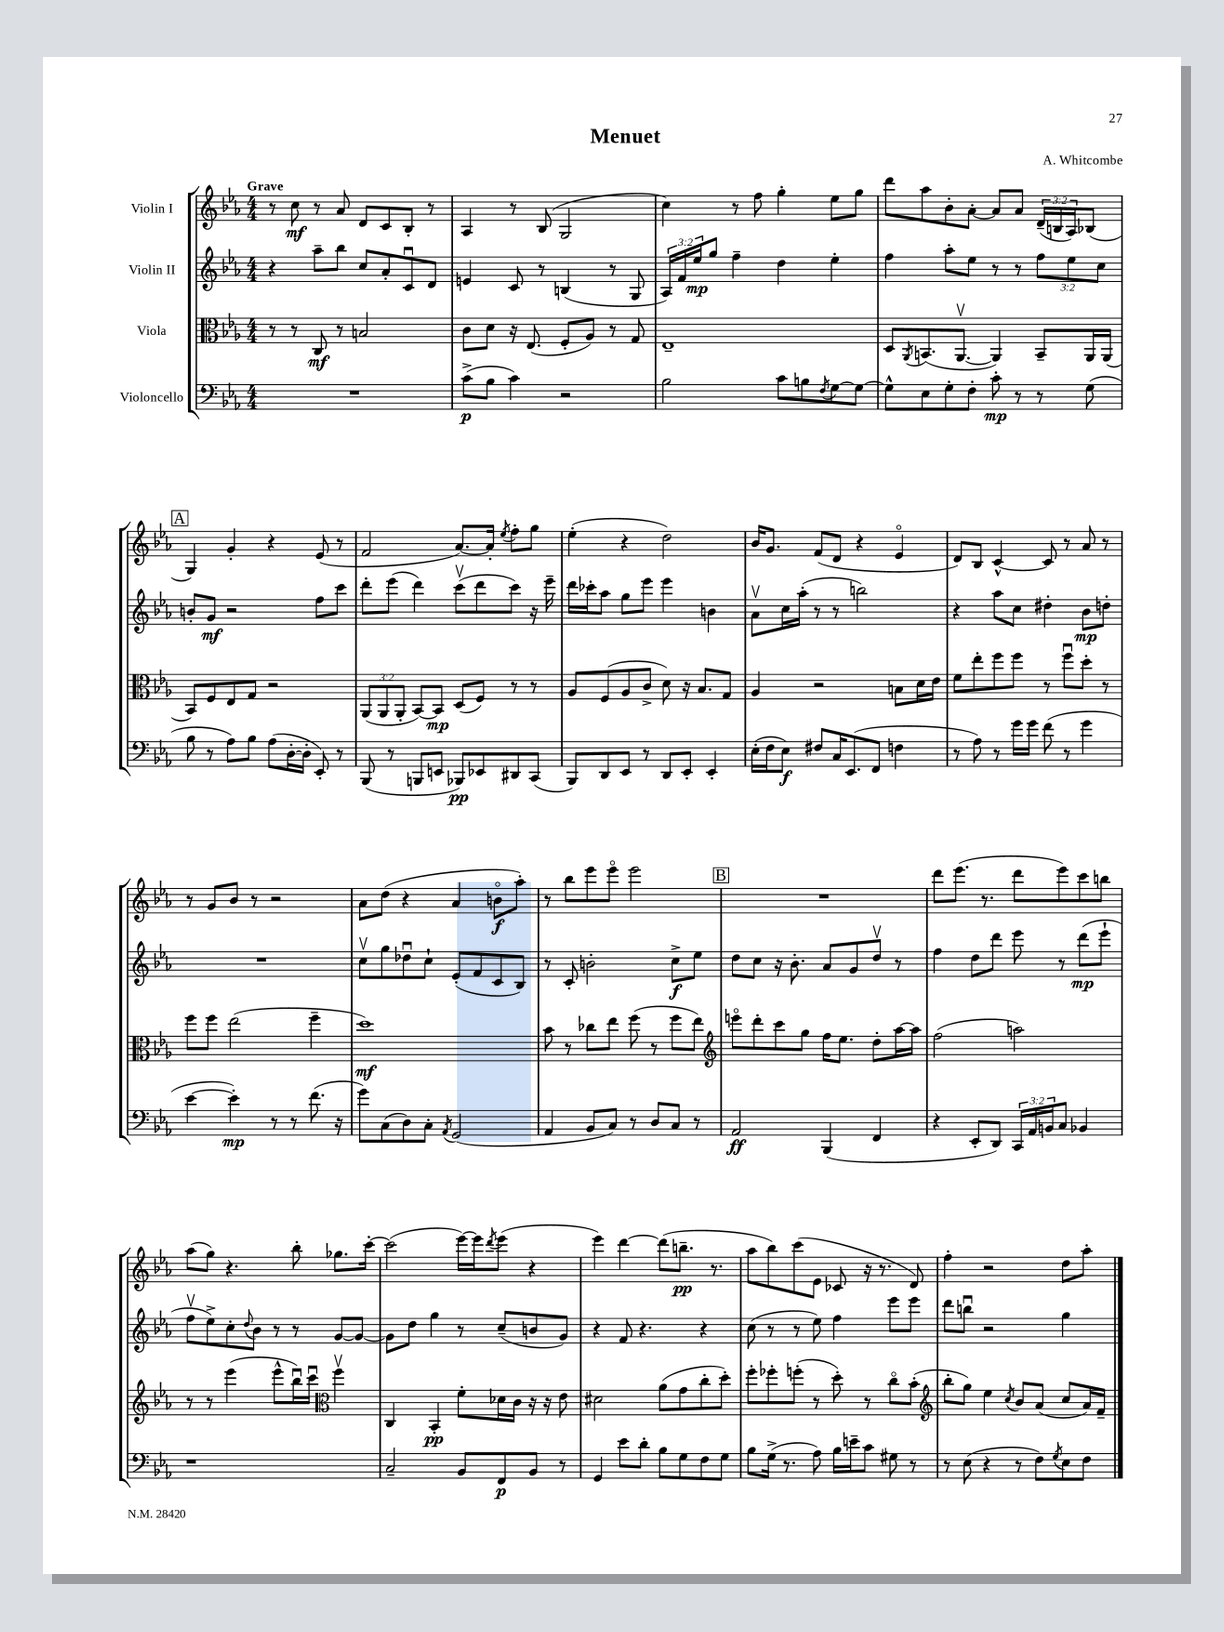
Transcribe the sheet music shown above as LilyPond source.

\header { title = "Menuet" composer = "A. Whitcombe" }
<<
\new StaffGroup <<
\new Staff = "s0" \with { instrumentName = "Violin I" } {
    \clef treble \key ees \major \numericTimeSignature \time 4/4 \override Staff.TupletNumber.text = #tuplet-number::calc-fraction-text \tempo "Grave"
    r8 c''8\mf r8 aes'8 d'8 c'8 bes8-. r8 |
    aes4 r8 bes8( g2 |
    c''4) r8 f''8 g''4-. ees''8 g''8 |
    d'''8 aes''8 bes'8-. aes'8~-. aes'8 aes'8 \tuplet 3/2 { d'16--( b16 aes16) } bes8( |
    \mark \markup { \box "A" } g4) g'4-. r4 ees'8( r8 |
    f'2 aes'8.~) aes'16-. \acciaccatura { ees''8 } f''8-. g''8 |
    ees''4-.( r4 d''2) |
    bes'16 g'8. f'8( d'8 r4 ees'4\flageolet |
    d'8) bes8 c'4~-^ c'8 r8 aes'8 r8 |
    r8 g'8 bes'8 r8 r2 |
    aes'8 d''8( r4 aes'4 b'8\flageolet\f aes''8-.) |
    r8 bes''8 ees'''8 ees'''8\flageolet ees'''2 |
    \mark \markup { \box "B" } R1 |
    d'''8 ees'''8.( r8. d'''8 ees'''8) c'''8 b''8 |
    aes''8( g''8) r4. bes''8-. ges''8. c'''16~-. |
    c'''2( ees'''16~) ees'''16 \acciaccatura { d'''8 } ees'''8( r4 |
    ees'''4) d'''4~ d'''8( b''8.--\pp r8. |
    aes''8 bes''8) c'''8( ees'8 ces'8 r16 r8. d'8) |
    f''4-. r2 d''8 aes''8-. \bar "|." |
}
\new Staff = "s1" \with { instrumentName = "Violin II" } {
    \clef treble \key ees \major \numericTimeSignature \time 4/4 \override Staff.TupletNumber.text = #tuplet-number::calc-fraction-text
    r4 aes''8-- bes''8 c''8 aes'8-. c'8\downbow d'8 |
    e'4 c'8 r8 b4( r8 g8 |
    \tuplet 3/2 { aes16) f'16 ees''16\mp } g''8 f''4-- d''4 ees''4-. |
    f''4 aes''8-. ees''8 r8 r8 \tuplet 3/2 { f''8 ees''8 c''8 } |
    \mark \markup { \box "A" } b'8-. g'8\mf r2 f''8 c'''8 |
    d'''8-. ees'''8( d'''4) c'''8\upbow( d'''8 c'''8) r16 ees'''16-- |
    d'''16 ces'''16-. aes''8 g''8 ees'''8 ees'''4 b'4 |
    aes'8\upbow c''16 aes''16-.( r8 r8 b''2) |
    r4 aes''8 c''8 dis''4-. bes'8\mp d''8-. |
    R1 |
    c''8\upbow g''8 des''8\downbow c''8-! ees'8-.( f'8 c'8 bes8) |
    r8 c'8-. b'2-. c''8->\f ees''8 |
    \mark \markup { \box "B" } d''8 c''8 r16 bes'8.-. aes'8 g'8 d''8\upbow r8 |
    f''4 d''8 d'''8 ees'''8 r8 d'''8\mp( ees'''8-! |
    f''8\upbow ees''8->) c''8-. \appoggiatura { d''8 } bes'8 r8 r8 g'8~ g'8~ |
    g'8 d''8 g''4 r8 c''8--( b'8 g'8) |
    r4 f'8 r4. r4 |
    c''8( r8 r8 ees''8) f''4 ees'''8 ees'''8 |
    d'''8 b''8\downbow r2 g''4 \bar "|." |
}
\new Staff = "s2" \with { instrumentName = "Viola" } {
    \clef alto \key ees \major \numericTimeSignature \time 4/4 \override Staff.TupletNumber.text = #tuplet-number::calc-fraction-text
    r8 r8 c8\mf r8 b2 |
    c'8 d'8 r16 ees8.( f8-. aes8) r8 g8 |
    ees1-- |
    d8 \acciaccatura { aes,8 } b,8.( aes,8.~\upbow aes,4) b,8-- aes,16 aes,16( |
    \mark \markup { \box "A" } bes,8) f8 ees8 g8 r2 |
    \tuplet 3/2 { aes,8( aes,8 aes,8-. } bes,8~) bes,8\mp d8( f8) r8 r8 |
    aes8 f8( aes8 c'8-> d'8) r16 bes8. g8 |
    aes4 r2 b8 d'16 ees'16 |
    f'8 ees''8-. f''8 f''8 r8 f''8\downbow d''8-. r8 |
    f''8 f''8 ees''2( f''4-- |
    d''1\mf) |
    bes'8 r8 ces''8 ees''8 f''8( r8 f''8 ees''8) |
    \mark \markup { \box "B" } \clef treble e'''8\flageolet d'''8-. c'''8 g''8 f''16 ees''8. d''8-. aes''16~ aes''16 |
    f''2( a''2) |
    r8 r8 ees'''4( ees'''8-^ bes''16\downbow) c'''16\downbow \clef alto f''4\upbow |
    c4 bes,4-.\pp f'8-. des'16 c'16 r16 r16 ees'8 |
    dis'2 aes'8( g'8 c''8-. d''8-.) |
    f''8-. fes''8-. f''8-.( r8 d''8-.) r8 c''8\flageolet bes'8-.( |
    \clef treble bes''8-. g''8) ees''4 \acciaccatura { c''8 } bes'8 aes'8( c''8 aes'16) f'16-- \bar "|." |
}
\new Staff = "s3" \with { instrumentName = "Violoncello" } {
    \clef bass \key ees \major \numericTimeSignature \time 4/4 \override Staff.TupletNumber.text = #tuplet-number::calc-fraction-text
    R1 |
    c'8->\p( bes8 c'4) r2 |
    bes2 c'8 b8 \acciaccatura { f8 } g8~ g8~ |
    g8-^ ees8 g8-. f8-. c'8-.\mp r8 r8 g8( |
    \mark \markup { \box "A" } bes8 r8 aes8) bes8 aes8( d16~-. d16-. ees,8-.) r8 |
    bes,,8( r8 b,,8 e,8 bes,,8\pp) ees,8 dis,8 c,8( |
    bes,,8) d,8 ees,8 r8 d,8 ees,8-. ees,4-. |
    ees16-.( f16 ees8\f) fis8 c16 ees,8.( f,8 f4 |
    r8 aes8) r8 g'16 g'16 f'8( r8 g'4 |
    ees'4~ ees'4-.\mp) r8 r8 f'8.( r16 |
    g'8) c8( d8) c8-. \acciaccatura { aes,8 } g,2( |
    aes,4 bes,8 c8) r8 d8 c8 r8 |
    \mark \markup { \box "B" } aes,2\ff bes,,4( f,4 |
    r4 ees,8-. d,8) \tuplet 3/2 { c,16 aes,16 b,16 } c8 bes,4 |
    r1 |
    c2-- bes,8 f,8\p bes,8 r8 |
    g,4 ees'8 d'8-. bes8 g8 f8 g8 |
    bes8 g16->( r8. aes8) bes16 e'16-- c'8 gis8 r8 |
    r8 ees8( r4 r8 f8) \acciaccatura { g8 } ees8 f8 \bar "|." |
}
>>
>>
\layout { \context { \Score \remove "Bar_number_engraver" } }
